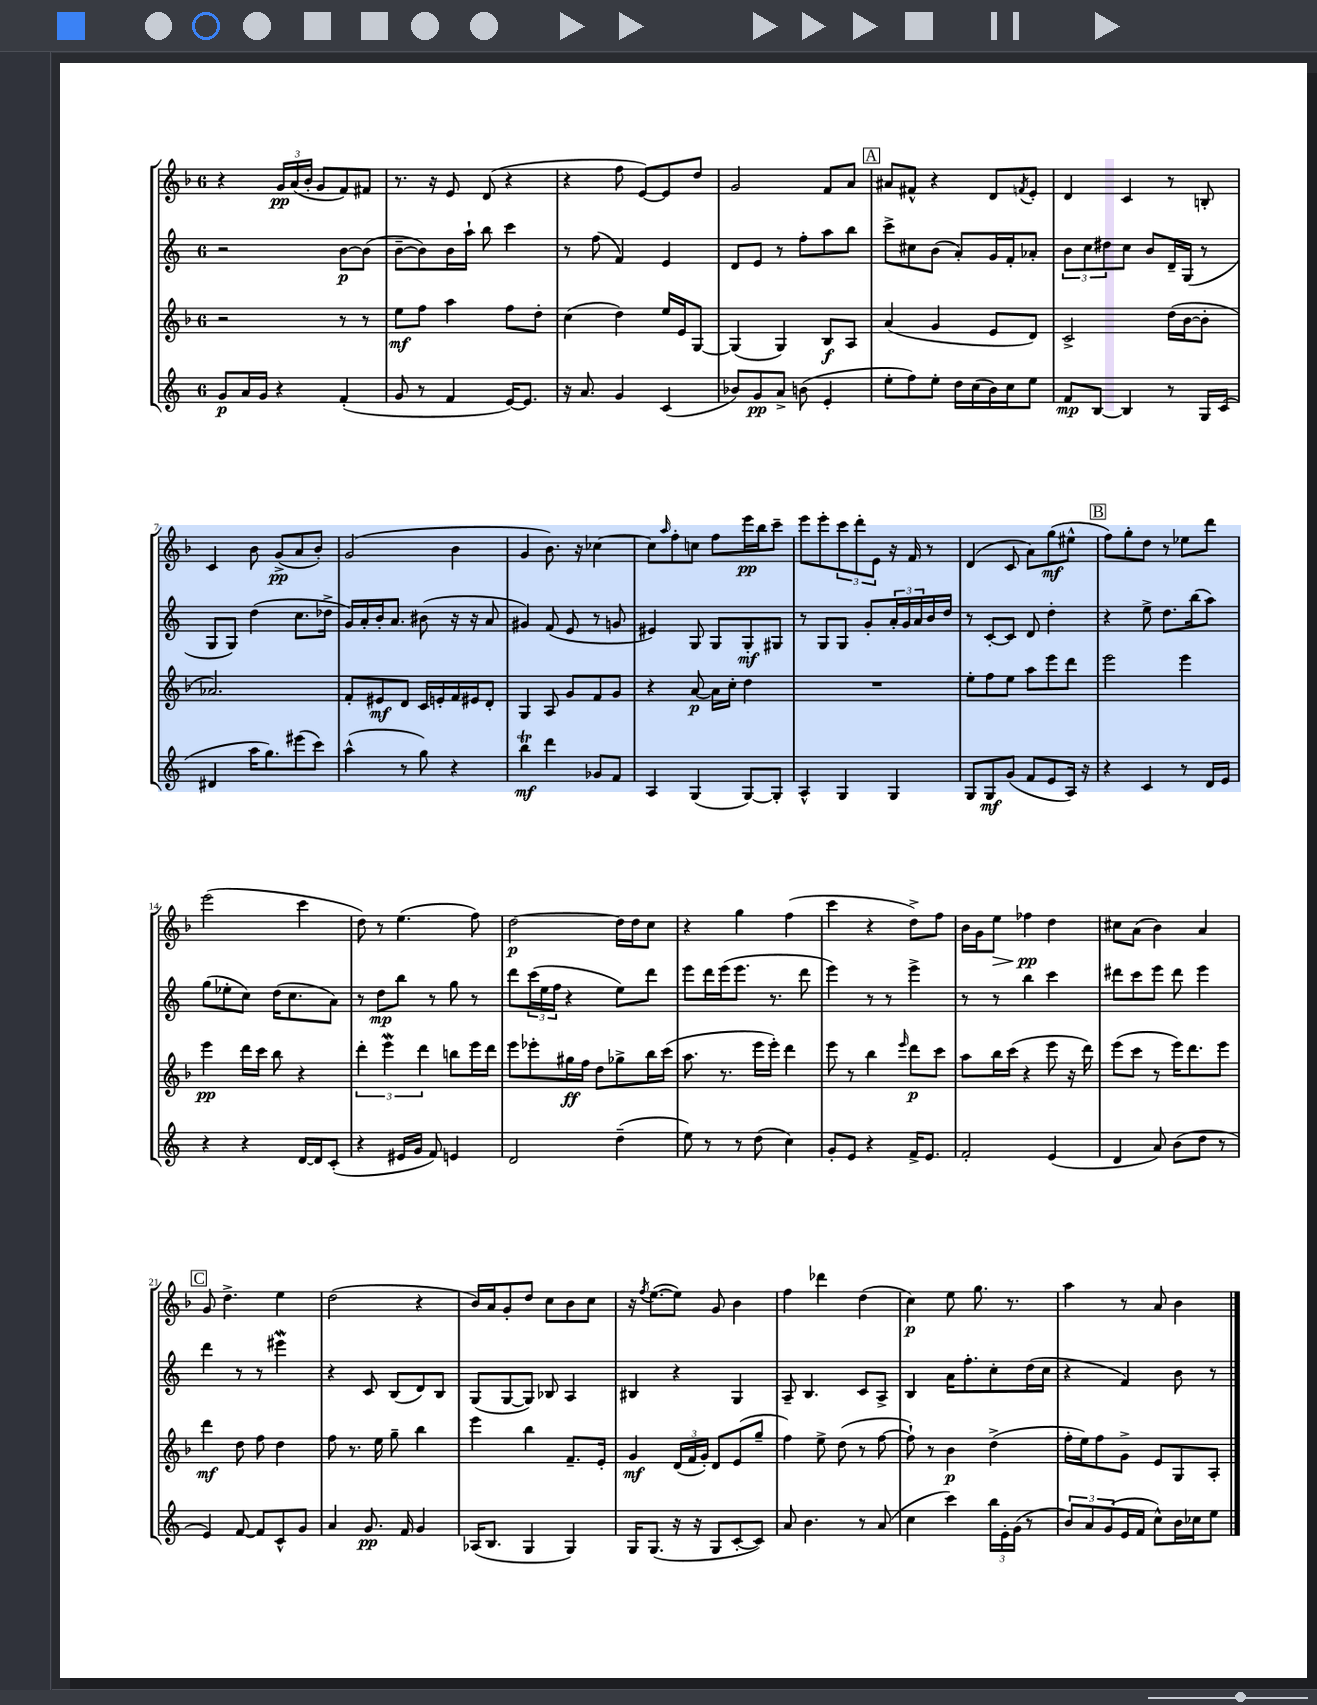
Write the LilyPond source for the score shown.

<<
\new StaffGroup <<
\new Staff = "s0" {
    \clef treble \key f \major \once \override Staff.TimeSignature.style = #'single-digit \time 6/8
    r4 \tuplet 3/2 { g'16\pp a'16( bes'16-. } g'8 f'8) fis'8 |
    r8. r16 e'8 d'8( r4 |
    r4 f''8 e'8~) e'8 d''8 |
    g'2 f'8 a'8 |
    \mark \markup { \box "A" } ais'8 fis'8-^ r4 d'8 \acciaccatura { f'8 } e'8-. |
    d'4 c'4 r8 b8-. |
    c'4 bes'8 g'8->\pp( a'8 bes'8-.) |
    g'2( bes'4 |
    g'4 bes'8.) r16 ces''4~ |
    ces''8 \grace { a''16 } f''8-. c''8 f''8 e'''16\pp bes''16 c'''8-- |
    e'''8 e'''8-. \tuplet 3/2 { c'''8 d'''8-. e'8 } r16 f'16 r8 |
    d'4( c'8 a'8) g''8\mf( eis''8-^ |
    \mark \markup { \box "B" } f''8) g''8-. d''8 r8 ees''8 d'''8 |
    e'''2( c'''4 |
    d''8) r8 e''4.( f''8) |
    d''2~\p d''16 d''16 c''8 |
    r4 g''4 f''4( |
    c'''4 r4 d''8->) f''8 |
    bes'16 g'16 e''8\> fes''4\pp\! d''4 |
    cis''8 a'8( bes'4) a'4 |
    \mark \markup { \box "C" } g'8 d''4.-> e''4 |
    d''2( r4 |
    bes'16) a'16 g'8-. d''8 c''8 bes'8 c''8 |
    r16 \acciaccatura { f''8 } e''8.~( e''8) g'8 bes'4 |
    f''4 des'''4 d''4( |
    c''4\p) e''8 g''8. r8. |
    a''4 r8 a'8 bes'4 \bar "|." |
}
\new Staff = "s1" {
    \clef treble \key c \major \once \override Staff.TimeSignature.style = #'single-digit \time 6/8
    r2 b'8~\p b'8( |
    b'8~-- b'8) b'16 a''16-! b''8 c'''4 |
    r8 f''8( f'4) e'4 |
    d'8 e'8 r8 f''8-. a''8 b''8 |
    \mark \markup { \box "A" } c'''8-> cis''8 b'8( a'8-.) g'16 f'16-. aes'8-. |
    \tuplet 3/2 { b'8 c''8 dis''8 } c''8 b'8 d'16-- g16( r8 |
    g8 g8) d''4( c''8. des''16-> |
    g'16) a'16-. b'16-. a'8. bis'8( r16 r16 a'8 |
    gis'4) f'8( e'8 r8 g'8 |
    eis'4) g8 g8 g8-.\mf gis8 |
    r8 g8 g8 g'8-. \tuplet 3/2 { a'16-. g'16 a'16 } b'16 d''16 |
    r8 c'8~-. c'8 d'8 d''4-. |
    \mark \markup { \box "B" } r4 e''8-> d''8. b''16( a''8) |
    g''8( ees''8-. c''8) d''16( c''8. a'8) |
    r8 d''8\mp b''8 r8 g''8 r8 |
    d'''8 \tuplet 3/2 { c'''16( e''16 f''16 } r4 e''8) d'''8 |
    e'''8 d'''16 e'''16( e'''8. r8. d'''8 |
    e'''4) r8 r8 e'''4-> |
    r8 r8 b''4 c'''4 |
    dis'''8 c'''8 e'''8 dis'''8 e'''4 |
    \mark \markup { \box "C" } d'''4 r8 r8 eis'''4\mordent |
    r4 c'8 b8( d'8) b8 |
    g8( g8~ g8) bes8 a4 |
    bis4 r4 g4 |
    a8-- b4. c'8 a8-> |
    b4 a'16 f''8.-. c''8-. d''16( c''16 |
    r4 f'4) b'8 r8 \bar "|." |
}
\new Staff = "s2" {
    \clef treble \key f \major \once \override Staff.TimeSignature.style = #'single-digit \time 6/8
    r2 r8 r8 |
    e''8\mf f''8 a''4 f''8 d''8-. |
    c''4( d''4) e''16 e'16 g8~ |
    g4( g4) bes8\f a8 |
    \mark \markup { \box "A" } a'4( g'4 e'8 d'8) |
    c'2-> d''16( bes'16~ bes'8-. |
    aes'2.) |
    f'8-. eis'8\mf d'8 c'16 e'16-. f'16 eis'16 d'8-. |
    g4 a8 g'8 f'8 g'8 |
    r4 a'8~\p a'16 c''16-. d''4 |
    R2. |
    e''8-. f''8 e''8 a''8 e'''8 d'''8 |
    \mark \markup { \box "B" } e'''2 e'''4 |
    e'''4\pp d'''16 c'''16 bes''8 r4 |
    \tuplet 3/2 { d'''4-. e'''4\mordent d'''4 } b''8 e'''16 d'''16 |
    e'''8 ees'''8-. gis''16\ff f''16 d''8 ges''8-> bes''16 c'''16( |
    a''8. r8. e'''16 e'''16-.) d'''4 |
    e'''8 r8 bes''4 \grace { e'''16 } d'''8\p c'''8 |
    a''8 bes''16 c'''16( r4 e'''8 r16 d'''16) |
    e'''8( c'''8 r8 e'''16) d'''8. e'''8 |
    \mark \markup { \box "C" } d'''4\mf d''8 f''8 d''4 |
    f''8 r8. e''16 g''8-- bes''4 |
    e'''4 bes''4 f'8.-- e'16-. |
    g'4\mf \tuplet 3/2 { d'16( f'16 g'16-.) } d'8 e'8( g''8-- |
    f''4) e''8-> d''8( r8 f''8~ |
    f''8-!) r8 bes'4\p d''4->( |
    f''16-. e''16) f''8 g'8-> e'8 g8 a8-. \bar "|." |
}
\new Staff = "s3" {
    \clef treble \key c \major \once \override Staff.TimeSignature.style = #'single-digit \time 6/8
    g'8\p a'16 g'16 r4 f'4-.( |
    g'8 r8 f'4 e'16~) e'8. |
    r16 a'8. g'4 c'4( |
    bes'8) g'8\pp a'8-> b'8( e'4-. |
    \mark \markup { \box "A" } e''8-. f''8) e''8-. d''16 c''16( b'16) c''16 e''8 |
    f'8\mp b8~ b4 r8 g16 c'16( |
    dis'4 a''16 g''8.) eis'''8( c'''8) |
    a''4-^( r8 g''8) r4 |
    b''4\trill\mf d'''4 ges'8 f'8 |
    a4 g4( g8~) g8-. |
    a4-^ g4 g4 |
    g8 g8\mf g'8( f'8 e'8 a16) r16 |
    \mark \markup { \box "B" } r4 c'4 r8 d'16 e'16 |
    r4 r4 d'16~ d'16 c'8-.( |
    r4 eis'16 g'16 f'8) e'4 |
    d'2 d''4--( |
    e''8) r8 r8 d''8( c''4) |
    g'8-. e'8 r4 f'16-> e'8. |
    f'2-. e'4( |
    d'4 a'8) b'8( d''8 r8 |
    \mark \markup { \box "C" } e'4) f'8~ f'8 c'8-^ g'8 |
    a'4 g'8.\pp f'16 g'4 |
    aes16( b8. g4 g4) |
    g16 g8.( r16 r16 g8 c'8~-. c'8) |
    a'8 b'4. r8 a'8( |
    c''4 c'''4) \tuplet 3/2 { b''16 e'16-. g'16( } r8 |
    \tuplet 3/2 { b'8) a'8 g'8( } e'16 f'16 c''8-^) b'16 ces''16 e''8 \bar "|." |
}
>>
>>
